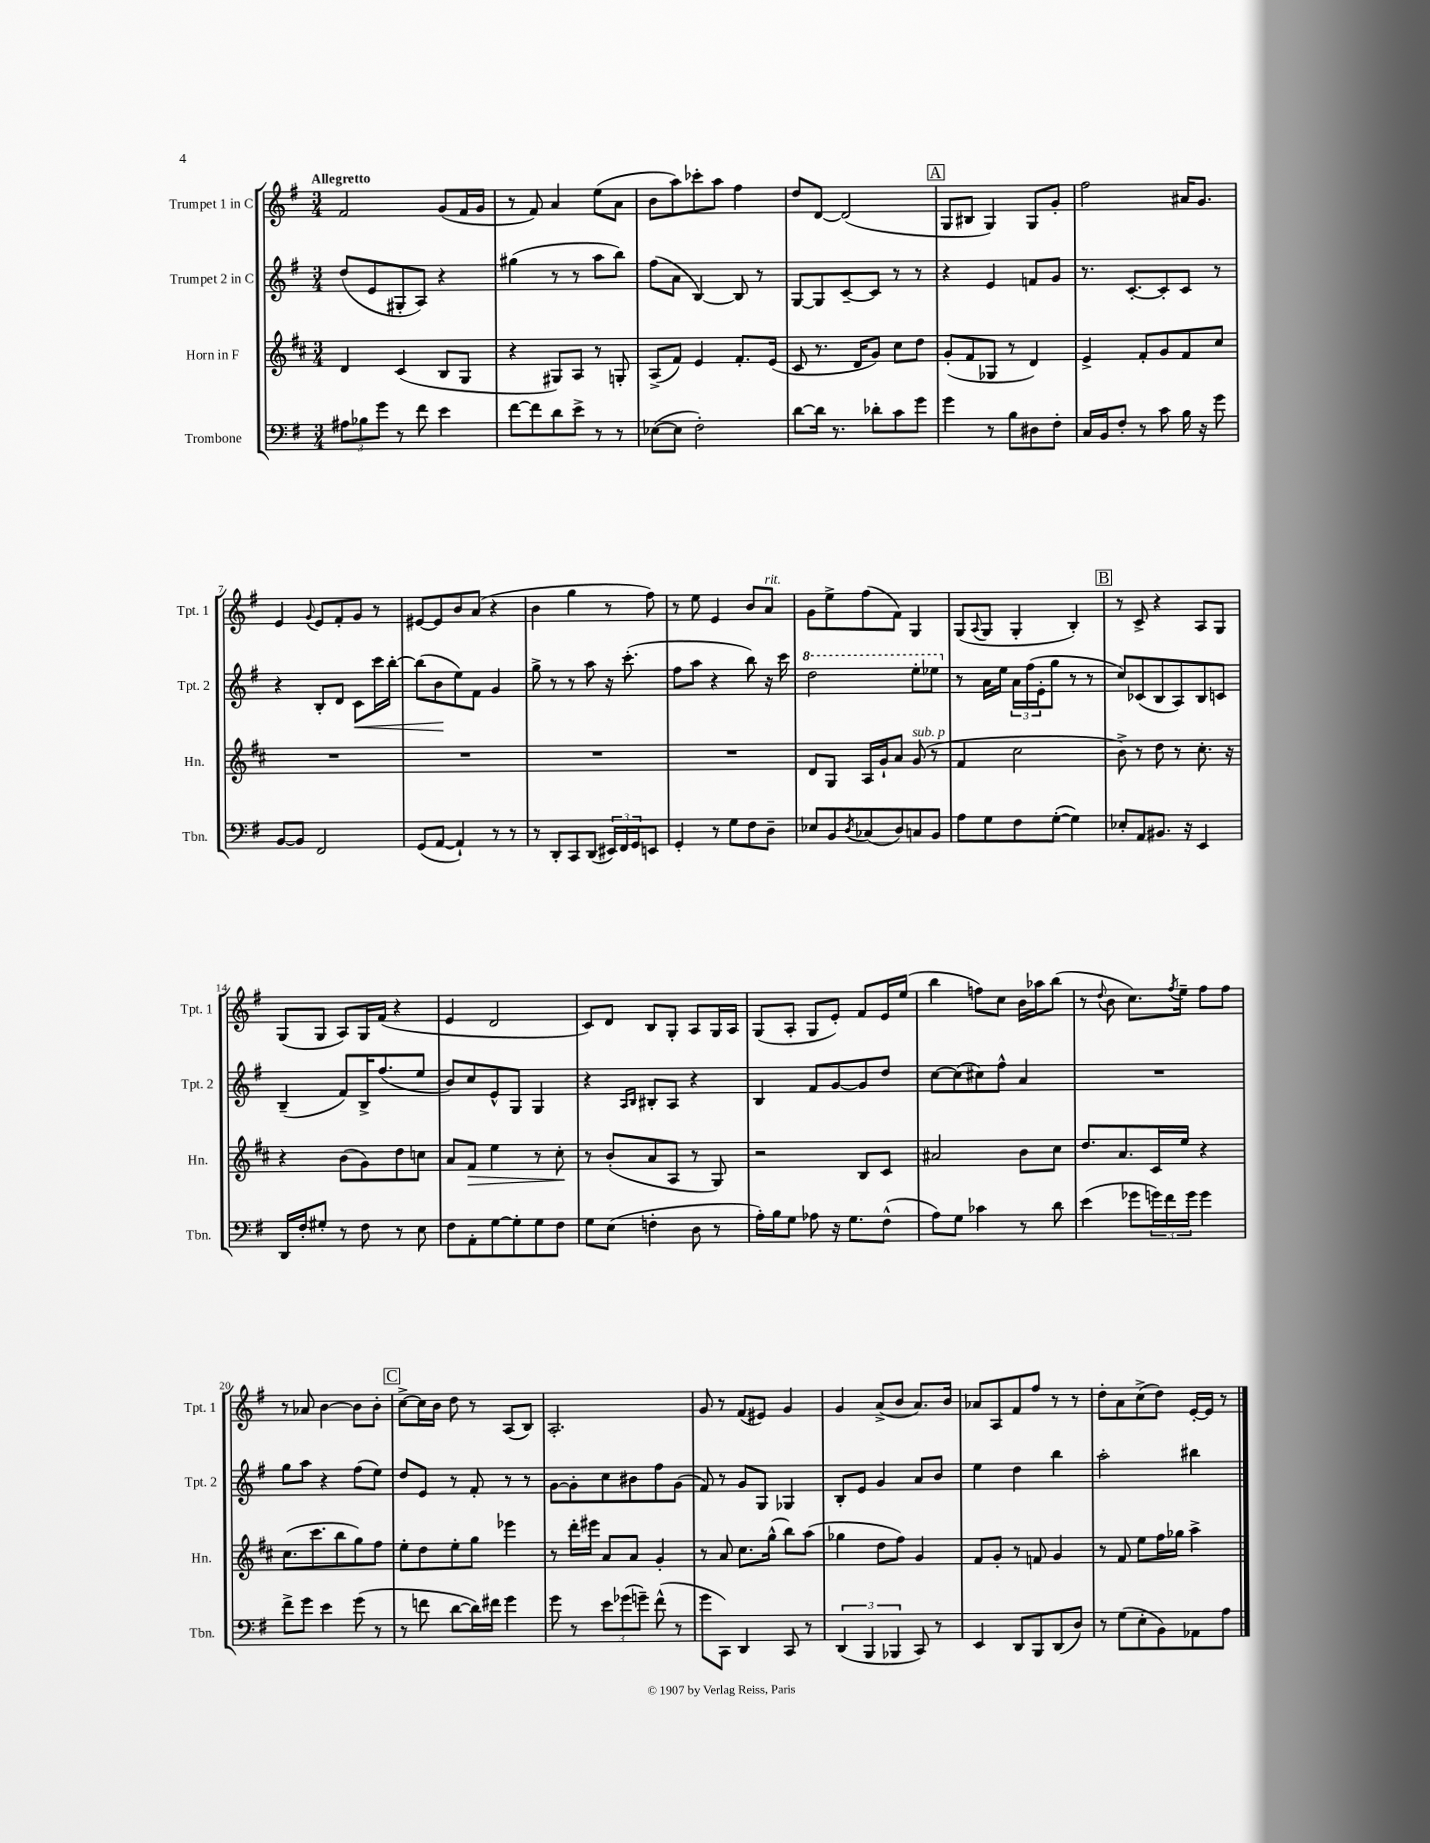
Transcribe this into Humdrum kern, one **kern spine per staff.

**kern	**kern	**kern	**kern
*staff4	*staff3	*staff2	*staff1
*clefF4	*clefG2	*clefG2	*clefG2
*k[f#]	*k[f#c#]	*k[f#]	*k[f#]
*M3/4	*M3/4	*M3/4	*M3/4
12A#\L	4d/	(8dd/L	2f#/
12B-\	.	.	.
.	.	8e/	.
12g\J	.	.	.
8r	(4c#/	8G#'/	.
8f#\	.	8A/J)	.
4e\	8B/L	4r	(8g/L
.	8G/J	.	16f#/L
.	.	.	16g/JJ
=	=	=	=
[8f#\L	4r	(4gg#\	8r
8f#\]	.	.	8f#/)
8d\	8G#/L)	8r	4a/
8e^\J	8A/J	8r	.
8r	8r	8aa\L	(8ee\L
8r	8G'/	8bb\J)	8a\J
=	=	=	=
([8E-\L	(8A^/L	(8ff#\L	8b\L
8E-\]J	8f#/J)	8a\J	8aa\)
2F#'\)	4e/	[4B/)	8ccc-'\
.	.	.	8aa\J
.	8.f#'/L	8B/]	4ff#\
.	.	8r	.
.	(16e/Jk	.	.
=	=	=	=
[8d\L	8c#/	[8G/L	8dd/L
16d\]Jk	8.r	8G/]	[8d/J
8.r	.	.	.
.	.	[8c~/	(2d/]
.	16d/LK	.	.
8d-'\L	8g/J)	8c/]J	.
8c\	8cc#\L	8r	.
8g\J	8dd\J	8r	.
=	=	=	=
4g\	(8g'/L	4r	8G/L
.	8f#/	.	8B#/J
8r	8G-/J	4e/	4G/)
8B\L	8r	.	.
8D#\	4d/)	8f/L	8G/L
8F#'\J	.	8g/J	8g'/J
=	=	=	=
16C/LL	4e^/	8.r	2ff#\
16BB/J	.	.	.
8F#'/J	.	.	.
.	.	[8.c'/L	.
8r	8f#'/L	.	.
8c\	8g/	8c'/]	.
16B\	8f#/	8c/J	16a#/LK
16r	.	.	8.g/J
8g\	8cc#/J	8r	.
=	=	=	=
[8BB/L	2.r	4r	4e/
8BB/]J	.	.	.
.	.	.	8qqg/
2FF#/	.	8B'/L	8e/L
.	.	8d/J	8f#'/
.	.	8c\L	8g/J
.	.	16ccc\L	8r
.	.	[16bb'\JJ	.
=	=	=	=
(8GG/L	2.r	(8bb\]L	[8e#/L
[8AA/J	.	8b\	8e#/]
4AA`/])	.	8ee\)	8b/
.	.	8f#\J	(8a/J
8r	.	4g/	4r
8r	.	.	.
=	=	=	=
8r	2.r	8gg^\	4b\
8DD'/L	.	8r	.
8CC/	.	8r	4gg\
(8DD/J	.	8aa\	.
24EE#/LL)	.	16r	8r
24FF#/	.	.	.
.	.	(8.ccc'\	.
24GG/J	.	.	.
8EE/J	.	.	8ff#\)
=	=	=	=
4GG'/	2.r	8ff#\L	8r
.	.	8aa\J	8ee\
8r	.	4r	4e/
8G\L	.	.	.
8F#\	.	8bb\)	8b/L
8D~\J	.	16r	8a/J
.	.	16ccc\	.
=	=	=	=
8E-/L	8d/L	2ddd\	8g\L
8BB/	8G/J	.	8ee^\
8qD/	.	.	.
(8C-/	16A/LL	.	(8ff#\
.	16g`/J	.	.
8D/)	8a/J	.	8f#\J)
8C/	(8g/	8eee'\L	4G/
8BB/J	8r	8eee-\J	.
=	=	=	=
8A\L	4f#/	8r	(8G/L
.	.	.	8qqA/
8G\	.	16a\LL	8G/J
.	.	16ee\JJ	.
8F#\	2cc#\	24a\LL	4G'/
.	.	(24ff#\	.
.	.	24e'\J	.
([8G'\J	.	8gg\J	.
4G\])	.	8r	4B'/)
.	.	8r	.
=	=	=	=
8E-'/L	8b^\)	8cc/L)	8r
8AA/	8r	(8c-/	8c^/
8.BB#/J	8dd\	8B/	4r
.	8r	8A/)	.
16r	.	.	.
4EE/	8.cc#'\	8B/	8A/L
.	.	8c/J	8G/J
.	16r	.	.
=	=	=	=
16DD/LL	4r	(4B~/	(8G/L
16F#'/J	.	.	.
8G#'/J	.	.	8G/J
8r	(8b\L	8f#/L)	8A/L)
8F#\	8g\)	16B^/K	16G/L
.	.	(8.ff#/	(16f#/JJ
8r	8dd\	.	4r
8E\	8cc\J	8ee/J	.
=	=	=	=
8F#\L	8a/L	8b/L)	4e/
8AA'\	8f#/J	8cc/	.
[8G\	4ee\	8e^^/	2d/
8G'\]	.	8G/J	.
8G\	8r	4G/	.
8F#\J	8cc#'\	.	.
=	=	=	=
8G\L	8r	4r	8c/L)
(8E\J	(8b'/L	.	8d/J
.	.	16qqA/LL	.
.	.	16qqB/JJ	.
4F'\	8a/	8B#'/L	8B/L
.	8A/J	8A/J	8G'/J
8D\	8r	4r	8A/L
8r	8G/)	.	16G/L
.	.	.	16A/JJ
=	=	=	=
16A'\LL)	2r	4B/	(8G/L
16B\J	.	.	.
8G\J	.	.	8A'/J
8A-\	.	8f#/L	8G/L
16r	.	[8g/	8e'/J)
8.G\L	.	.	.
.	8B/L	8g/]	8f#/L
(8F#^^\J	8c#/J	8dd/J	16e/L
.	.	.	(16ee/JJ
=	=	=	=
8A\L)	2a#/	[8cc\L	4bb\
8G\J	.	(8cc\]	.
4c-\	.	8cc#\)	8ff\L)
.	.	8ff#^^\J	8cc\J
8r	8b\L	4a/	16b\LL
.	.	.	16aa-\J
8d\	8cc#\J	.	(8bb\J
=	=	=	=
(4e\	8.dd/L	2.r	8r
.	.	.	8qqdd/
.	.	.	8b\
.	8.a/	.	.
8g-\L	.	.	8.cc\L)
24g\L)	16c#/L	.	.
24f#\	.	.	.
.	.	.	8qff#/
.	16ee/JJ	.	16ee~\Jk
24g\JJ	.	.	.
4g\	4r	.	8ff#\L
.	.	.	8ff#\J
=	=	=	=
8f#^\L	(8.cc#\L	8gg\L	8r
8g\J	.	8aa\J	8a-/
.	8.ccc#\	.	.
4e\	.	4r	[4b\
.	8bb\	.	.
(8g\	8gg\)	(8ff#\L	8b\]L
8r	8ff#\J	8ee\J)	8b'\J
=	=	=	=
8r	8ee'\L	8dd/L	[8cc^\L
8f\	8dd\	8e/J	16cc\]L
.	.	.	16b\JJ
[8d\L	8ee'\	8r	8dd\
16d\]L)	8gg\J	8f#'/	8r
16f#\JJ	.	.	.
4g\	4eee-\	8r	(8A/L
.	.	8r	8B/J)
=	=	=	=
8g\	8r	[8g\L	2.A'/
8r	16ddd'\LL	8g'\]	.
.	16eee#\JJ	.	.
12e\L	8a/L	8cc\	.
(12g-\	.	.	.
.	8a/J	8b#\	.
12g~\J)	.	.	.
(8f#^^\	4g'/	8ff#\	.
8r	.	(8g\J	.
=	=	=	=
8g\L	8r	8f#/)	8g/
8CC\J)	8a/	8r	8r
4DD/	8.cc#\L	8g/L	(8f#/L
.	.	8G/J	8e#/J)
.	(16gg^^\Jk	.	.
8CC/	8bb\L)	4G-/	4g/
8r	(8aa\J	.	.
=	=	=	=
(6DD/	4gg-\	8B'/L	4g/
.	.	8e/J	.
6BBB/	.	.	.
.	8dd\L	4g/	(8a^/L
6BBB-/	.	.	.
.	8ff#\J)	.	8b/J
8CC/)	4g/	8a/L	8.a/L)
8r	.	8b/J	.
.	.	.	16b/Jk
=	=	=	=
4EE/	8f#/L	4ee\	8a-/L
.	8g'/J	.	8A/
8DD/L	8r	4dd\	8f#/
8BBB/	8f/	.	8ff#/J
(8DD/	4g/	4bb\	8r
8D/J)	.	.	8r
=	=	=	=
8r	8r	2aa'\	8dd'\L
(8G\L	8f#/	.	8a\
8E'\	8ee\L	.	(8cc^\
8BB\)	16ff#\L	.	8dd\J)
.	16gg-\JJ	.	.
8AA-\	4aa^\	4bb#\	[16e'/LL
.	.	.	16e/]JJ
8A\J	.	.	8r
==	==	==	==
*-	*-	*-	*-
